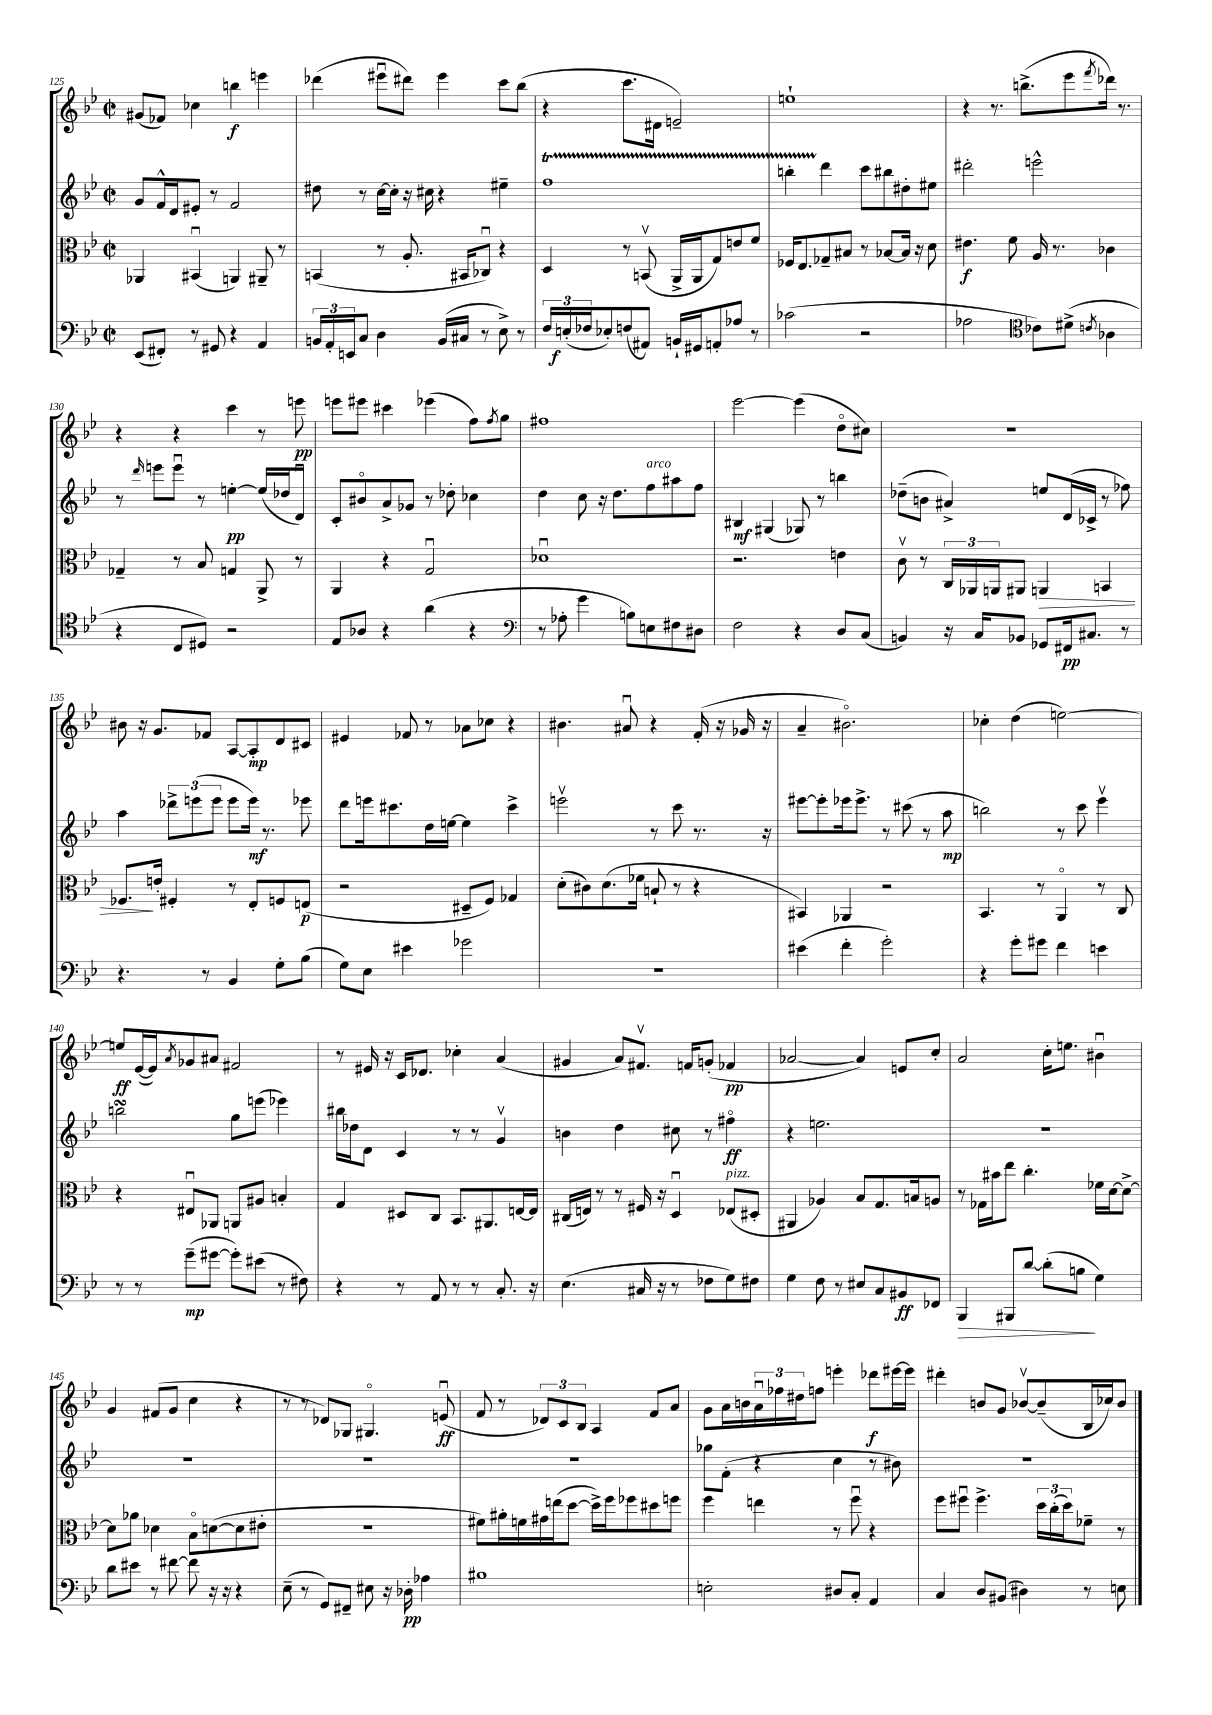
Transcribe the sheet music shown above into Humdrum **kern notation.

**kern	**dynam	**kern	**dynam	**kern	**dynam	**kern	**dynam
*part4	*part4	*part3	*part3	*part2	*part2	*part1	*part1
*staff4	*staff4	*staff3	*staff3	*staff2	*staff2	*staff1	*staff1
*clefF4	*	*clefC3	*	*clefG2	*	*clefG2	*
*k[b-e-]	*	*k[b-e-]	*	*k[b-e-]	*	*k[b-e-]	*
*M2/2	*	*M2/2	*	*M2/2	*	*M2/2	*
*met(c|)	*	*met(c|)	*	*met(c|)	*	*met(c|)	*
=125	=125	=125	=125	=125	=125	=125	=125
(8EE-/L	.	4AA-X/	.	8g/L	.	(8g#X/L	.
8FF#X'/J)	.	.	.	16f^^/L	.	8f-X/J)	.
.	.	.	.	16d/J	.	.	.
8r	.	(4BB#Xu/	.	8e#X'/J	.	4cc-X\	.
8GG#X/	.	.	.	8r	.	.	.
4r	.	4AAn/)	.	2f/	.	4bbn\	f
4AA/	.	8AA#X~/	.	.	.	4eeen\	.
.	.	8r	.	.	.	.	.
=126	=126	=126	=126	=126	=126	=126	=126
24BBn/LL	.	(4BBn/	.	8dd#X\	.	(4ddd-X\	.
24AA'/	.	.	.	.	.	.	.
24EEn/J	.	.	.	.	.	.	.
8C/J	.	.	.	8r	.	.	.
4D\	.	8r	.	[16cc\LL	.	8eee#Xu\L	.
.	.	.	.	16cc'\JJ]	.	.	.
.	.	8.A'/	.	16r	.	8ddd#X\J)	.
.	.	.	.	16cc#X\	.	.	.
(16BB/LL	.	.	.	4r	.	4eee#\	.
16C#X/JJ	.	16BB#X/KL	.	.	.	.	.
8r	.	8C-Xu/J)	.	.	.	.	.
8E-^\)	.	4r	.	4ee#X~\	.	8ccc\L	.
8r	.	.	.	.	.	(8bb-\J	.
=127	=127	=127	=127	=127	=127	=127	=127
24F/LL	.	4D/	.	1ffT	.	4r	.
(24En'/	f	.	.	.	.	.	.
24F-X/J	.	.	.	.	.	.	.
8E-X'/)	.	.	.	.	.	.	.
(8Fn/	.	8r	.	.	.	8.ccc\L	.
8AA#X/J)	.	(8BBnv/	.	.	.	.	.
.	.	.	.	.	.	16d#X\Jk	.
16BBn`/LL	.	16AA^/LL	.	.	.	2en~/)	.
16GG#X/J	.	16AA/J	.	.	.	.	.
8AAn'/	.	8G/)	.	.	.	.	.
8A-X/J	.	8en/	.	.	.	.	.
8r	.	8f/J	.	.	.	.	.
=128	=128	=128	=128	=128	=128	=128	=128
(2c-X\	.	16F-X/KL	.	4bbnTTT'\	.	1een`	.
.	.	8.E-/	.	.	.	.	.
.	.	8G-X~/	.	4ddd\	.	.	.
.	.	8B#X/J	.	.	.	.	.
2r	.	8r	.	8ccc\L	.	.	.
.	.	[8B-X/L	.	8bb#X\	.	.	.
.	.	16B-/Jk]	.	8dd#X'\	.	.	.
.	.	16r	.	.	.	.	.
.	.	8d\	.	8ee#X\J	.	.	.
=129	=129	=129	=129	=129	=129	=129	=129
2A-X\	.	4.e#X\	f	2ddd#X'\	.	4r	.
.	.	.	.	.	.	8.r	.
.	.	8f\	.	.	.	.	.
.	.	.	.	.	.	(8.bbn^\L	.
*clefC4	*	*	*	*	*	*	*
8c-X\L)	.	16A/	.	2eeen^^\	.	.	.
.	.	8.r	.	.	.	.	.
(8d#X^\J	.	.	.	.	.	8eee-\	.
8qcn/	.	.	.	.	.	8qfff/	.
4A-X\	.	4c-X\	.	.	.	16ddd-X\Jk)	.
.	.	.	.	.	.	8.r	.
!!LO:LB:g=z
=130	=130	=130	=130	=130	=130	=130	=130
4r	.	4G-X~/	.	8r	.	4r	.
.	.	.	.	16qqddd/	.	.	.
.	.	.	.	8eeen\L	.	.	.
8C/L	.	8r	.	8eeeu\J	.	4r	.
8D#X/J)	.	8B-/	.	8r	.	.	.
2r	.	4Gn/	.	[4een'\	pp	4ccc\	.
.	.	8AA^/	.	(16ee/LL]	.	8r	.
.	.	.	.	16dd-X/J	.	.	.
.	.	8r	.	8du/J)	.	8eeen\	pp
=131	=131	=131	=131	=131	=131	=131	=131
8E-/L	.	4AA/	.	8c'/L	.	8eeen\L	.
8A-X/J	.	.	.	8b#X/	.	8eee#X\J	.
4r	.	4r	.	8a^/	.	4ccc#X\	.
.	.	.	.	8g-X/J	.	.	.
(4a\	.	2Gu/	.	8r	.	(4eee-X\	.
.	.	.	.	8dd-X'\	.	.	.
4r	.	.	.	4cc-X\	.	8ff\L)	.
.	.	.	.	.	.	8qff/	.
.	.	.	.	.	.	8gg\J	.
=132	=132	=132	=132	=132	=132	=132	=132
*clefF4	*	*	*	*	*	*	*
8r	.	1d-Xu	.	4dd\	.	1ff#X	.
8A-X'\	.	.	.	.	.	.	.
4g\	.	.	.	8cc\	.	.	.
.	.	.	.	16r	.	.	.
.	.	.	.	8.dd\L	.	.	.
8Bn\L)	.	.	.	.	.	.	.
!	!	!	!	!LO:TX:a:i:t=arco	!	!	!
8En\	.	.	.	8ff\	.	.	.
8F#X\	.	.	.	8aa#X\	.	.	.
8D#X\J	.	.	.	8ff\J	.	.	.
=133	=133	=133	=133	=133	=133	=133	=133
2F\	.	2.r	.	4B#X/	mf	[2eee-\	.
.	.	.	.	(4G#X/	.	.	.
4r	.	.	.	8G-X/)	.	(4eee-\]	.
.	.	.	.	8r	.	.	.
8D/L	.	4en\	.	4bbn\	.	8dd\L	.
(8C/J	.	.	.	.	.	8cc#X\J)	.
=134	=134	=134	=134	=134	=134	=134	=134
4BBn/)	.	8cv\	.	(8dd-X~\L	.	1r	.
.	.	8r	.	8bn\J	.	.	.
16r	.	24C/LL	.	4a#X^/)	.	.	.
.	.	24AA-X/	.	.	.	.	.
16C/KL	.	.	.	.	.	.	.
.	.	24AAn/J	.	.	.	.	.
8BB-X/J	.	8AA#X/J	.	.	.	.	.
!	!	!	!LO:HP:b	!	!	!	!
8GG-X/L	.	4AAn/	>	8een/L	.	.	.
16FF#X/k	pp	.	.	(16d/L	.	.	.
8.C#X/J	.	.	.	16c-X^/JJ	.	.	.
.	.	4BBn/	.	8r	.	.	.
8r	.	.	.	8ff-X\)	.	.	.
!!LO:LB:g=z
=135	=135	=135	=135	=135	=135	=135	=135
4.r	.	8.F-X/L	.	4aa\	.	8b#X\	.
.	.	.	.	.	.	16r	.
.	.	16en'/Jk	]	.	.	8.g/L	.
.	.	4F#X'/	.	12ddd-X^\L	.	.	.
.	.	.	.	(12eeen\	.	.	.
8r	.	.	.	.	.	8f-X/J	.
.	.	.	.	12eee\J	.	.	.
4BB-/	.	8r	.	8eee\L	.	[8A/L	.
.	.	8E-'/L	.	16eee\Jk)	mf	8A'/]	mp
.	.	.	.	8.r	.	.	.
8G'\L	.	8Fn/	.	.	.	8d/	.
(8B-\J	.	(8En/J	p	8eee-X\	.	8c#X/J	.
=136	=136	=136	=136	=136	=136	=136	=136
8G\L)	.	2r	.	8ddd\L	.	4e#X/	.
8E-\J	.	.	.	16eeen\k	.	.	.
.	.	.	.	8.ccc#X\	.	.	.
4e#X\	.	.	.	.	.	8f-X/	.
.	.	.	.	16dd\L	.	8r	.
.	.	.	.	[16een\JJ	.	.	.
2g-X\	.	8D#X~/L	.	4ee\]	.	8a-X\L	.
.	.	8F/J)	.	.	.	8cc-X\J	.
.	.	4G-X/	.	4ccc#^\	.	4r	.
=137	=137	=137	=137	=137	=137	=137	=137
1r	.	(8d'\L	.	2eeenv\	.	4.b#X\	.
.	.	8c#X\)	.	.	.	.	.
.	.	(8.d\	.	.	.	.	.
.	.	.	.	.	.	8a#Xu/	.
.	.	16f-X\Jk	.	.	.	.	.
.	.	8Bn`/	.	8r	.	4r	.
.	.	8r	.	8ccc\	.	.	.
.	.	4r	.	8.r	.	(16f'/	.
.	.	.	.	.	.	16r	.
.	.	.	.	.	.	16g-X/	.
.	.	.	.	16r	.	16r	.
=138	=138	=138	=138	=138	=138	=138	=138
(4e#X\	.	4BB#X/)	.	[8eee#X\L	.	4a~/	.
.	.	.	.	8eee#'\]	.	.	.
4f'\	.	4AA-X/	.	16eee-X\k	.	2.b#X\)	.
.	.	.	.	8.eee-^\J	.	.	.
2g'\)	.	2r	.	8r	.	.	.
.	.	.	.	(8ccc#X\	.	.	.
.	.	.	.	8r	.	.	.
.	.	.	.	8aa\	mp	.	.
=139	=139	=139	=139	=139	=139	=139	=139
4r	.	4.BB-/	.	2bbn\)	.	4cc-X'\	.
8g'\L	.	.	.	.	.	(4dd\	.
8g#X\J	.	8r	.	.	.	.	.
4f\	.	4AA/	.	8r	.	[2een\)	.
.	.	.	.	8ccc\	.	.	.
4en\	.	8r	.	4eee-v\	.	.	.
.	.	8C/	.	.	.	.	.
!!LO:LB:g=z
=140	=140	=140	=140	=140	=140	=140	=140
8r	.	4r	.	2bbnsSsS\	.	8een/L]	ff
8r	.	.	.	.	.	([16e-/L	.
.	.	.	.	.	.	16e-/J])	.
.	.	.	.	.	.	8qa/	.
(8g~\L	mp	8E#Xu/L	.	.	.	8g-X/	.
[8g#X\J	.	8AA-X/J	.	.	.	8a#X/J	.
8g#'\L])	.	8AAn/L	.	8gg\L	.	2f#X/	.
(8e#X\J	.	8A#X/J	.	(8eeen\J	.	.	.
8r	.	4Bn'/	.	4eee-X\)	.	.	.
8F#X\)	.	.	.	.	.	.	.
=141	=141	=141	=141	=141	=141	=141	=141
4r	.	4G/	.	16bb#X\LL	.	8r	.
.	.	.	.	16dd-X\J	.	.	.
.	.	.	.	8d\J	.	16e#X/	.
.	.	.	.	.	.	16r	.
8r	.	8D#X/L	.	4c/	.	16c/KL	.
.	.	.	.	.	.	8.d-X/J	.
8AA/	.	8C/J	.	.	.	.	.
8r	.	8.BB-/L	.	8r	.	4cc-X'\	.
8r	.	.	.	8r	.	.	.
.	.	8.AA#X/	.	.	.	.	.
8.C'/	.	.	.	4gv/	.	(4a/	.
.	.	[16En/L	.	.	.	.	.
16r	.	16E/JJ]	.	.	.	.	.
=142	=142	=142	=142	=142	=142	=142	=142
(4.E-\	.	(16C#X/LL	.	4bn\	.	4g#X/	.
.	.	16En/JJ)	.	.	.	.	.
.	.	8r	.	.	.	.	.
.	.	8r	.	4dd\	.	8a/L)	.
16C#X/	.	16F#X/	.	.	.	8.f#Xv/J	.
16r	.	16r	.	.	.	.	.
8r	.	4Du/	.	8cc#X\	.	.	.
.	.	.	.	.	.	16fn/KL	.
8F-X\L	.	.	.	8r	.	(8gn'/J	.
!	!	!LO:TX:a:i:t=pizz.	!	!	!	!	!
8G\)	.	(8E-X/L	.	4ff#X\	ff	4f-X/	pp
8F#X\J	.	8D#X'/J	.	.	.	.	.
=143	=143	=143	=143	=143	=143	=143	=143
4G\	.	4AA#X/	.	4r	.	[2a-X/	.
8F\	.	4A-X/)	.	2.een\	.	.	.
8r	.	.	.	.	.	.	.
8E#X/L	.	8B-/L	.	.	.	4a-/])	.
8C/	.	8.G/	.	.	.	.	.
8BB#X/	ff	.	.	.	.	8en/L	.
.	.	16Bn/k	.	.	.	.	.
8FF-X/J	.	8An/J	.	.	.	8cc'/J	.
=144	=144	=144	=144	=144	=144	=144	=144
!	!LO:HP:b	!	!	!	!	!	!
4BBB-/	>	8r	.	1r	.	2a/	.
.	.	16G-X\LL	.	.	.	.	.
.	.	16b#X\J	.	.	.	.	.
8BBB#X/L	.	8ee-\J	.	.	.	.	.
[8d/J	.	4.cc'\	.	.	.	.	.
(8d'\L]	.	.	.	.	.	16cc'\KL	.
.	.	.	.	.	.	8.een\J	.
8Bn\J	.	.	.	.	.	.	.
4G\)	]	16f-X\LL	.	.	.	4b#Xu\	.
.	.	[16d\J	.	.	.	.	.
.	.	8d^\J_	.	.	.	.	.
!!LO:LB:g=z
=145	=145	=145	=145	=145	=145	=145	=145
8d\L	.	8d\L]	.	1r	.	4g/	.
8e#X\J	.	8a-X\J	.	.	.	.	.
8r	.	4d-X\	.	.	.	(8f#X/L	.
[8f#X\	.	.	.	.	.	8g/J	.
8f#\]	.	8B-\L	.	.	.	4cc\	.
16r	.	([8dn\	.	.	.	.	.
16r	.	.	.	.	.	.	.
4r	.	8d\]	.	.	.	4r	.
.	.	8e#X'\J	.	.	.	.	.
=146	=146	=146	=146	=146	=146	=146	=146
(8E-~\	.	1r	.	1r	.	8r	.
8r	.	.	.	.	.	8r	.
8GG/L)	.	.	.	.	.	8d-X/L)	.
8FF#X~/J	.	.	.	.	.	8G-X/J	.
8E#X\	.	.	.	.	.	4.G#X/	.
16r	.	.	.	.	.	.	.
16D-X'\	pp	.	.	.	.	.	.
4A-X\	.	.	.	.	.	.	.
.	.	.	.	.	.	(8enu/	ff
=147	=147	=147	=147	=147	=147	=147	=147
1B#X	.	8f#X\L)	.	1r	.	8f/	.
.	.	16a#X'\L	.	.	.	8r	.
.	.	16fn\	.	.	.	.	.
.	.	16g#X\	.	.	.	12d-X/L)	.
.	.	(16een\J	.	.	.	.	.
.	.	.	.	.	.	12c/	.
.	.	[8dd\J	.	.	.	.	.
.	.	.	.	.	.	12B-/J	.
.	.	16dd^\LL])	.	.	.	4A/	.
.	.	16ff\J	.	.	.	.	.
.	.	8ff-X\	.	.	.	.	.
.	.	8dd#X\	.	.	.	8f/L	.
.	.	8ffn\J	.	.	.	8a/J	.
=148	=148	=148	=148	=148	=148	=148	=148
2En'\	.	4ff\	.	8gg-X\L	.	8g\L	.
.	.	.	.	(8f'\J	.	16a\L	.
.	.	.	.	.	.	16bn\	.
.	.	4een\	.	4r	.	24au\	.
.	.	.	.	.	.	24ff-X\	.
.	.	.	.	.	.	24dd#X\J	.
.	.	.	.	.	.	8ffn\J	.
8D#X/L	.	8r	.	4cc\	.	4eeen'\	.
8C'/J	.	8ffu\	.	.	.	.	.
4AA/	.	4r	.	8r	.	8ddd-X\L	f
.	.	.	.	8b#X\)	.	[16eee#X\L	.
.	.	.	.	.	.	16eee#\JJ]	.
=149	=149	=149	=149	=149	=149	=149	=149
4C/	.	8ff\L	.	1r	.	4ddd#X'\	.
.	.	8ff#Xu\J	.	.	.	.	.
8D/L	.	4.ff#^\	.	.	.	8bn/L	.
(8BB#X/J	.	.	.	.	.	8g/J	.
4D#X\)	.	.	.	.	.	[8b-Xv/L	.
.	.	24dd\LL	.	.	.	(8b-~/]	.
.	.	(24cc'\	.	.	.	.	.
.	.	24dd\J)	.	.	.	.	.
8r	.	8f-X~\J	.	.	.	16B-/L	.
.	.	.	.	.	.	16cc-X/J)	.
8En\	.	8r	.	.	.	8b-/J	.
==	==	==	==	==	==	==	==
*-	*-	*-	*-	*-	*-	*-	*-
